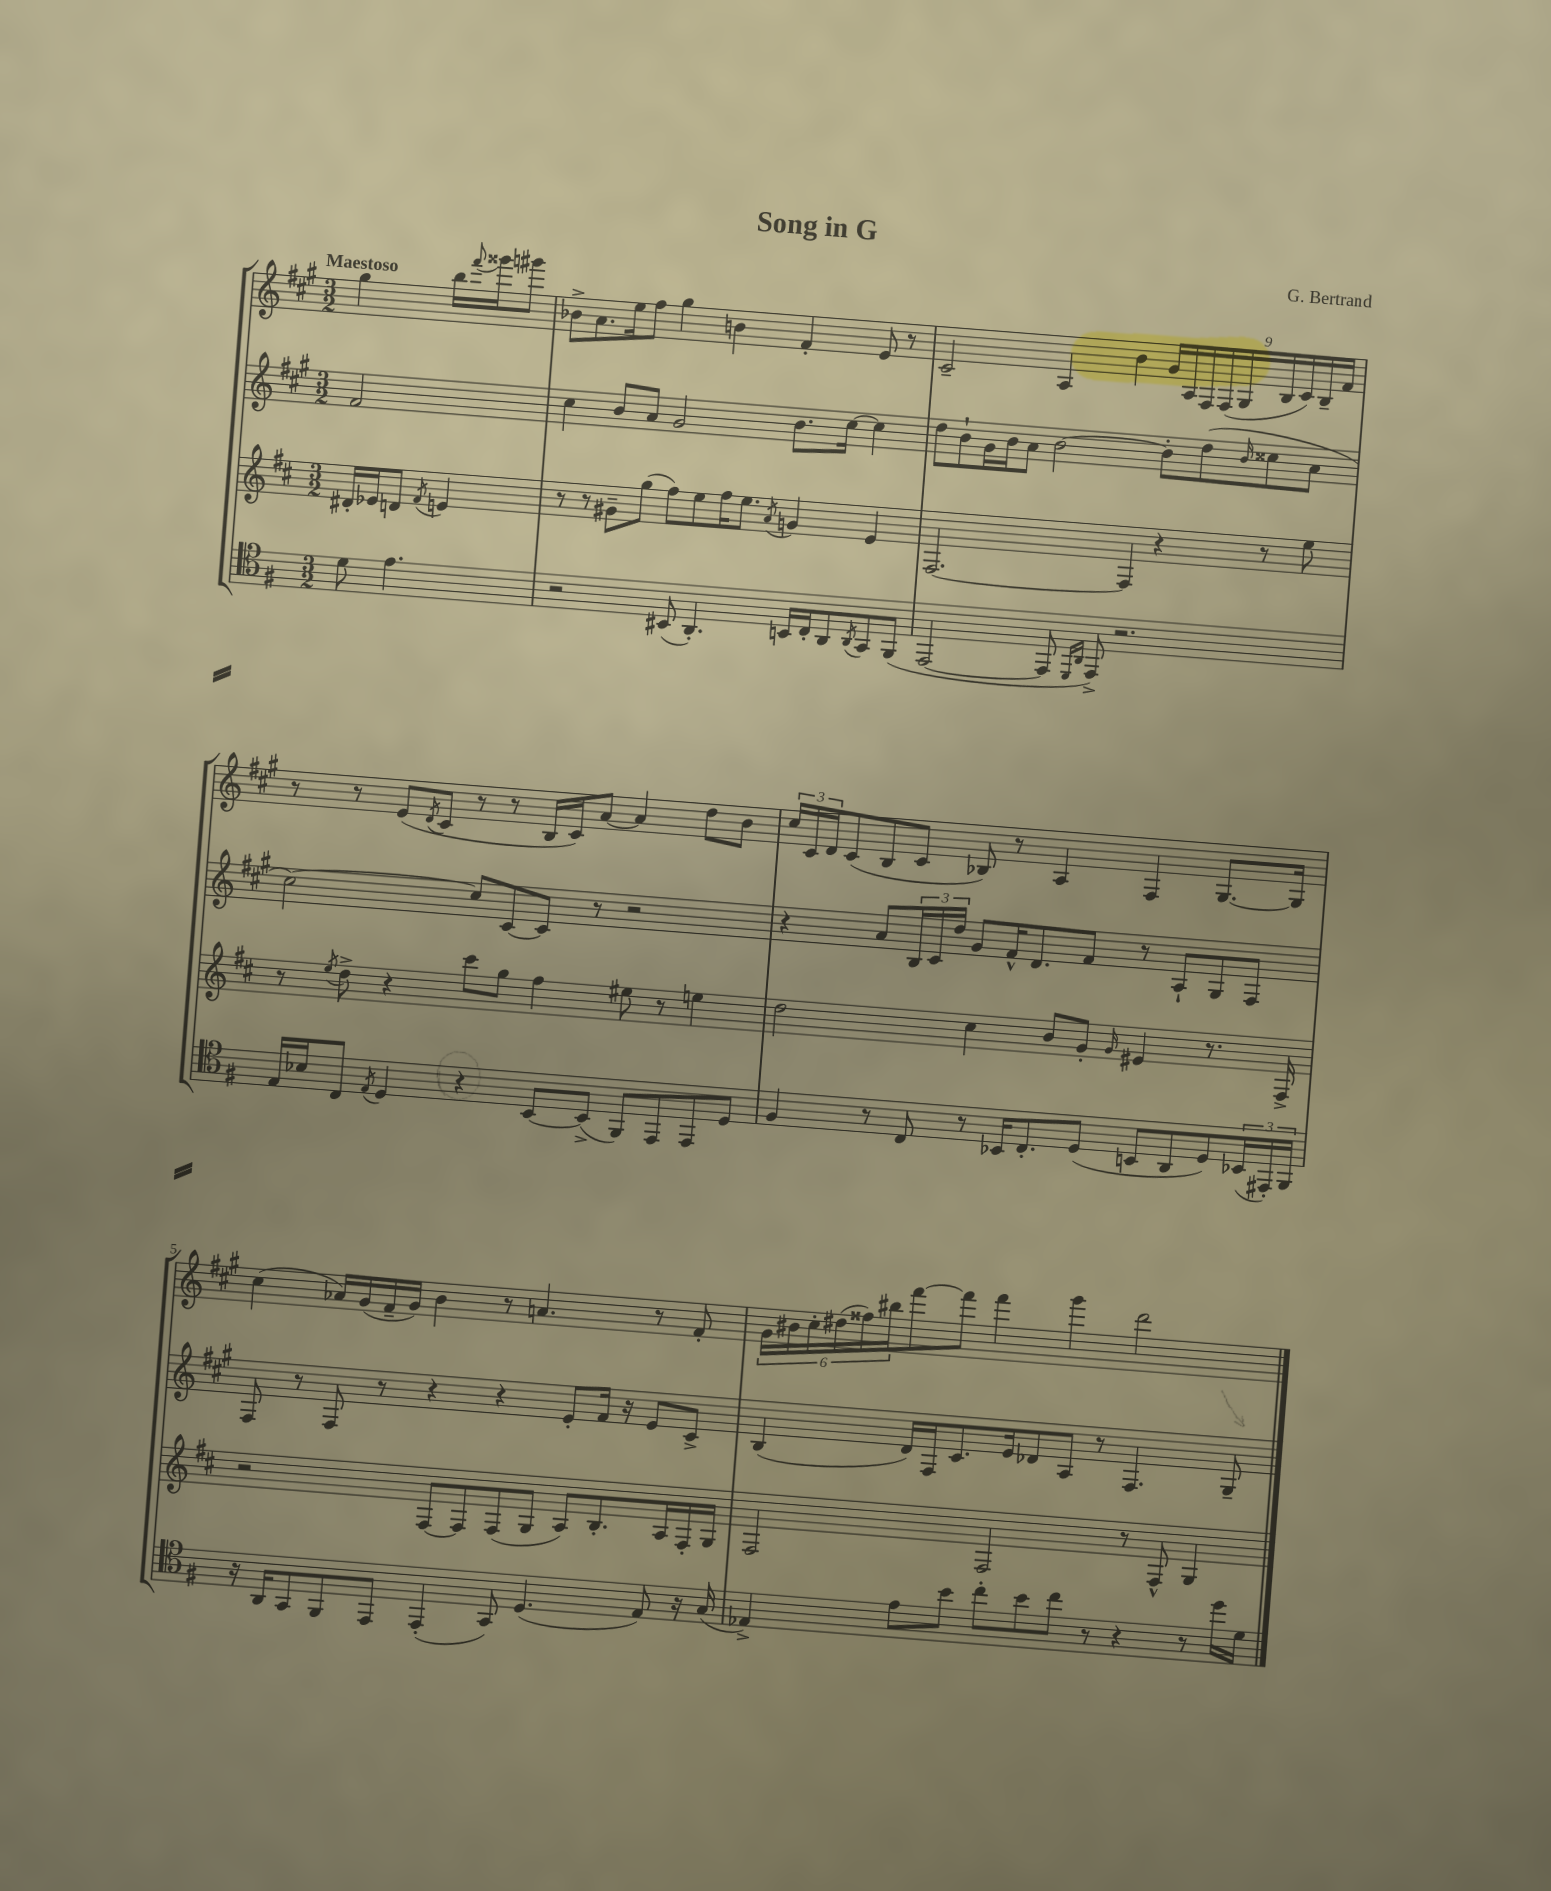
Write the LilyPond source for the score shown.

\header { title = "Song in G" composer = "G. Bertrand" }
<<
\new StaffGroup <<
\new Staff = "s0" {
    \clef treble \key a \major \numericTimeSignature \time 3/2 \partial 2 \tempo "Maestoso"
    gis''4 b''16 \appoggiatura { fis'''8 } gisis'''16 gis'''8 |
    bes'8-> a'8. e''16 fis''8 gis''4 b'4 fis'4-. e'8 r8 |
    cis'2-- a4 b'4 \tuplet 9/8 { gis'16 a16 fis16 fis16( gis16 b16 cis'16) b16-- fis'16 } |
    r8 r8 e'8( \acciaccatura { d'8 } cis'8 r8 r8 b16 cis'16) a'8~ a'4 d''8 b'8 |
    \tuplet 3/2 { cis''16 cis'16 d'16 } cis'8( b8 cis'8 bes8) r8 a4 fis4 gis8.~ gis16 |
    cis''4( aes'16) gis'16( fis'16-- gis'16) b'4 r8 a'4. r8 fis'8-. |
    \tuplet 6/4 { gis'16 bis'16 cis''16-. dis''16( fisis''16) bis''16 } fis'''8~ fis'''8 fis'''4 gis'''4 d'''2 \bar "|." |
}
\new Staff = "s1" {
    \clef treble \key a \major \numericTimeSignature \time 3/2 \partial 2
    fis'2 |
    cis''4 b'8 a'8 gis'2 b'8. cis''16~ cis''4 |
    d''8 b'8-! gis'16 b'16 a'8 b'2~ b'8-. d''8( \grace { b'16 } cisis''8 a'8 |
    cis''2~) cis''8 cis'8~ cis'8 r8 r2 |
    r4 a'8 \tuplet 3/2 { b16 cis'16 d''16 } gis'8 fis'16-^ d'8. fis'8 r8 a8-! gis8 fis8 |
    fis8 r8 fis8 r8 r4 r4 e'8-. fis'16 r16 e'8 cis'8-> |
    b4( d'16) fis16 cis'8. e'16 des'8 a8 r8 fis4. gis8-- \bar "|." |
}
\new Staff = "s2" {
    \clef treble \key d \major \numericTimeSignature \time 3/2 \partial 2
    dis'16-. ees'16 d'8 \acciaccatura { fis'8 } e'4 |
    r8 r8 gis'8-- g''8( fis''8) e''8 fis''16 e''8. \acciaccatura { a'8 } g'4 e'4 |
    fis2.~ fis4 r4 r8 e''8 |
    r8 \acciaccatura { e''8 } d''8-> r4 cis'''8 g''8 fis''4 eis''8 r8 e''4 |
    d''2 cis''4 b'8 g'8-. \grace { g'16 } eis'4 r8. fis16-> |
    r2 fis8~ fis8 fis8( g8 a8) b8.-. a16 fis16-. g16 |
    fis2 fis2 r8 fis8-^ g4 \bar "|." |
}
\new Staff = "s3" {
    \clef tenor \key g \major \numericTimeSignature \time 3/2 \partial 2
    d'8 e'4. |
    r2 bis,8( a,4.-.) b,16 c16-. a,8 \acciaccatura { a,8 } g,8 fis,8( |
    e,2~ e,8 \grace { d,16 a,16 } e,8->) r2. |
    e16 bes16 c8 \acciaccatura { e8 } d4 r4 b,8~ b,8->( fis,8) e,8 e,8 d8 |
    fis4 r8 c8 r8 bes,16 c8.-. d8( b,8 a,8 d8) \tuplet 3/2 { bes,16( eis,16-.) fis,16 } |
    r16 a,16 g,8 fis,8 e,8 e,4-.( g,8) d4.( e8) r16 g16( |
    ees4->) e'8 b'8 c''8-. b'8 c''8 r8 r4 r8 d''16 d'16 \bar "|." |
}
>>
>>
\layout { \context { \Score \override BarNumber.break-visibility = ##(#f #t #t) barNumberVisibility = #(every-nth-bar-number-visible 5) } }
